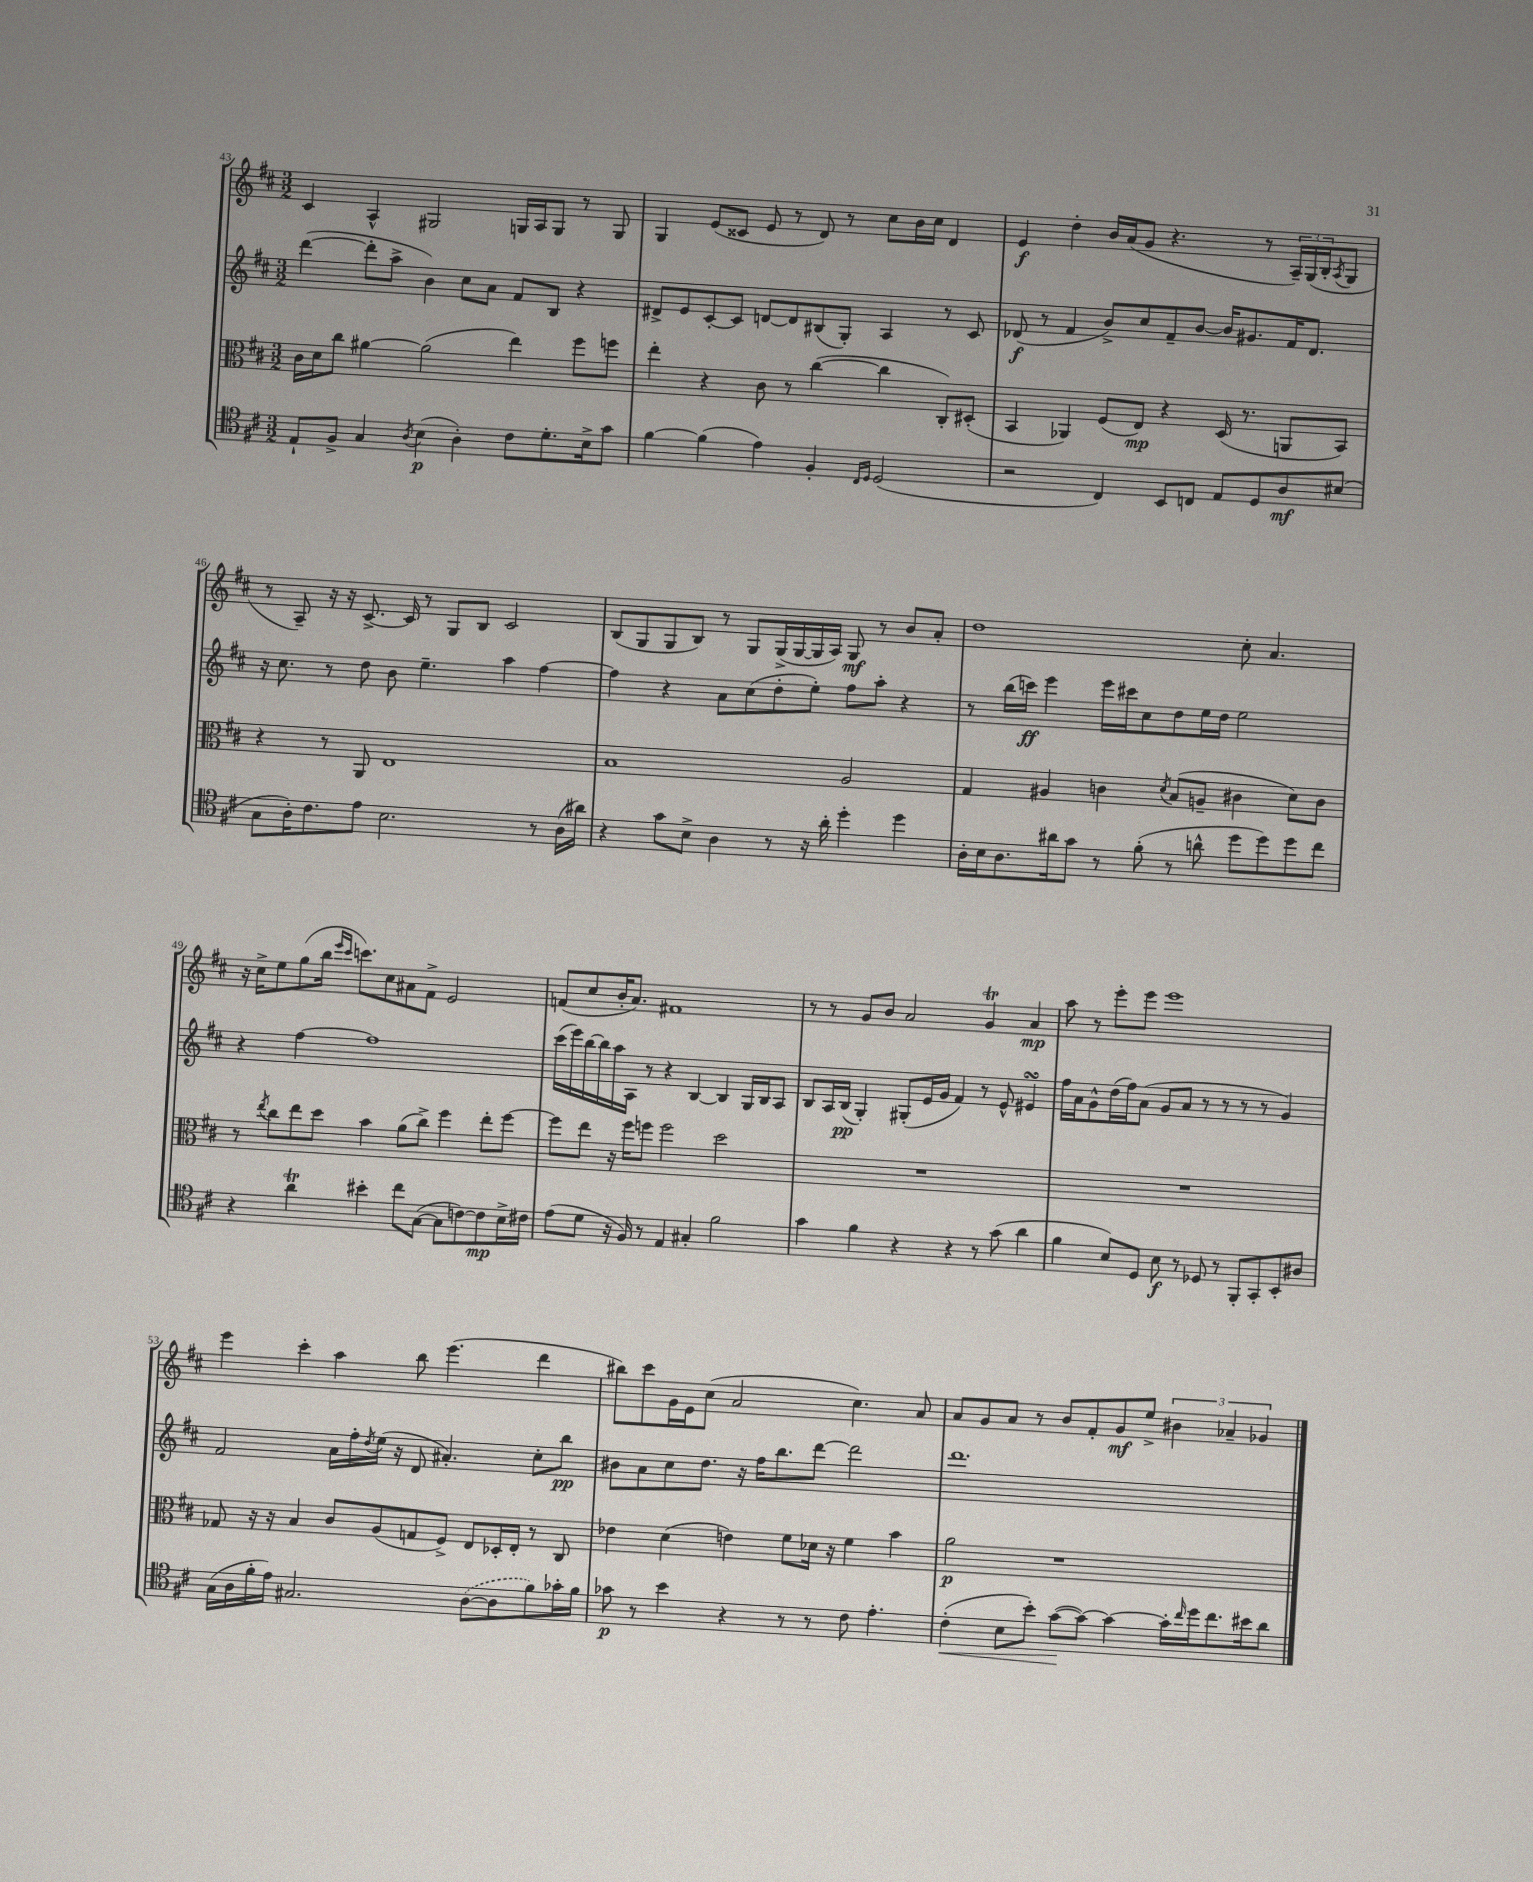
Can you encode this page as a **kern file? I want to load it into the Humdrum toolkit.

**kern	**dynam	**kern	**dynam	**kern	**dynam	**kern	**dynam
*part4	*part4	*part3	*part3	*part2	*part2	*part1	*part1
*staff4	*staff4	*staff3	*staff3	*staff2	*staff2	*staff1	*staff1
*clefC4	*	*clefC3	*	*clefG2	*	*clefG2	*
*k[f#c#]	*	*k[f#c#]	*	*k[f#c#]	*	*k[f#c#]	*
*M3/2	*	*M3/2	*	*M3/2	*	*M3/2	*
=43	=43	=43	=43	=43	=43	=43	=43
8E`/L	.	16c#\LL	.	([4ddd\	.	4c#/	.
.	.	16d\J	.	.	.	.	.
8F#^/J	.	8cc#\J	.	.	.	.	.
4G/	.	[4a#X\	.	8ddd'\L]	.	4A^^/	.
.	.	.	.	8aa^\J	.	.	.
8qA/	.	.	.	.	.	.	.
(4B\	p	(2a#\]	.	4b\)	.	2G#X/	.
4A'\)	.	.	.	8cc#\L	.	.	.
.	.	.	.	8a\J	.	.	.
8c#\L	.	4ee\)	.	8f#/L	.	16Gn/LL	.
.	.	.	.	.	.	16A/J	.
8.d'\	.	.	.	8B/J	.	8G/J	.
.	.	8ff#\L	.	4r	.	8r	.
16B^\k	.	.	.	.	.	.	.
8g\J	.	8ffn\J	.	.	.	8G/	.
=44	=44	=44	=44	=44	=44	=44	=44
[4f#\	.	4ee'\	.	8d#X^/L	.	4G/	.
.	.	.	.	8e/	.	.	.
(4f#\]	.	4r	.	[8c#'/	.	(8e/L	.
.	.	.	.	8c#/J]	.	8c##X/J	.
4e\)	.	8c#\	.	[8dn/L	.	8e/	.
.	.	8r	.	8d/]	.	8r	.
4F#'/	.	([4cc#\	.	(8B#X/	.	8d/)	.
.	.	.	.	8G'/J)	.	8r	.
16qqC#/LL	.	.	.	.	.	.	.
16qqD/JJ	.	.	.	.	.	.	.
(2D/	.	4cc#\]	.	4A/	.	8cc#\L	.
.	.	.	.	.	.	16b\L	.
.	.	.	.	.	.	16cc#\JJ	.
.	.	8C#'/L)	.	8r	.	4d/	.
.	.	(8D#X'/J	.	8c#/	.	.	.
=45	=45	=45	=45	=45	=45	=45	=45
2r	.	4BB/	.	(8d-X/	f	4e/	f
.	.	.	.	8r	.	.	.
.	.	4AA-X/)	.	4f#/	.	4dd'\	.
4C#/)	.	(8F#/L	.	8b^/L)	.	16b/LL	.
.	.	.	.	.	.	(16a/J	.
.	.	8E/J)	mp	8cc#/	.	8g/J	.
8BB/L	.	4r	.	8f#~/	.	4.r	.
8Cn/J	.	.	.	[8b/J	.	.	.
8E/L	.	(16D/	.	16b/KL]	.	.	.
.	.	8.r	.	8.g#X/	.	.	.
8D/	.	.	.	.	.	8r	.
8A/	mf	8AAn/L	.	16f#/K	.	24A~/LL)	.
.	.	.	.	.	.	(24G/	.
.	.	.	.	8.d-/J	.	.	.
.	.	.	.	.	.	24B'/J	.
.	.	.	.	.	.	8qA/	.
(8B#X/J	.	8BB/J)	.	.	.	8G/J	.
!!LO:LB:g=z
=46	=46	=46	=46	=46	=46	=46	=46
8G\L	.	4r	.	16r	.	8r	.
.	.	.	.	8.cc#\	.	.	.
16A'\K)	.	.	.	.	.	8A~/)	.
8.c#\	.	.	.	.	.	.	.
.	.	8r	.	8r	.	16r	.
.	.	.	.	.	.	16r	.
8e\J	.	8AA/	.	8dd\	.	[8.c#^/	.
2.B\	.	1E	.	8b\	.	.	.
.	.	.	.	.	.	16c#/]	.
.	.	.	.	4.ee~\	.	8r	.
.	.	.	.	.	.	8G/L	.
.	.	.	.	.	.	8B/J	.
.	.	.	.	4aa\	.	2c#/	.
8r	.	.	.	[4ff#\	.	.	.
(16A\LL	.	.	.	.	.	.	.
16a#X\JJ)	.	.	.	.	.	.	.
=47	=47	=47	=47	=47	=47	=47	=47
4r	.	1B	.	4ff#\]	.	(8B/L	.
.	.	.	.	.	.	8G/	.
8g\L	.	.	.	4r	.	8G/	.
8B^\J	.	.	.	.	.	8B/J)	.
4A\	.	.	.	8a\L	.	8r	.
.	.	.	.	(8cc#\	.	8G/L	.
8r	.	.	.	8dd'\	.	(16G^/L	.
.	.	.	.	.	.	[16G/	.
16r	.	.	.	8ee'\J)	.	16G/]	.
16a'\	.	.	.	.	.	16A/JJ)	.
4dd'\	.	2A/	.	8ff#\L	.	8G/	mf
.	.	.	.	8aa'\J	.	8r	.
4dd\	.	.	.	4r	.	8b/L	.
.	.	.	.	.	.	8a'/J	.
=48	=48	=48	=48	=48	=48	=48	=48
16A'\LL	.	4G/	.	8r	.	1dd	.
16B\J	.	.	.	.	.	.	.
8.A\	.	.	.	(16bb\LL	.	.	.
.	.	.	.	16cccn\JJ)	ff	.	.
.	.	4A#X/	.	4eee\	.	.	.
16a#X\k	.	.	.	.	.	.	.
8g\J	.	.	.	.	.	.	.
8r	.	4cn\	.	16eee\LL	.	.	.
.	.	.	.	16ccc#X\J	.	.	.
(8f#'\	.	.	.	8cc#\	.	.	.
.	.	8qd/	.	.	.	.	.
8r	.	(8B/L	.	8dd\	.	.	.
8an^^\	.	8An~/J	.	16ee\L	.	.	.
.	.	.	.	16dd\JJ	.	.	.
8dd\L	.	4c#X\	.	2ee\	.	8cc#'\	.
8dd\)	.	.	.	.	.	4.a/	.
8dd\	.	8d\L)	.	.	.	.	.
8cc#\J	.	8c#\J	.	.	.	.	.
!!LO:LB:g=z
=49	=49	=49	=49	=49	=49	=49	=49
4r	.	8r	.	4r	.	16r	.
.	.	.	.	.	.	16cc#^\KL	.
.	.	8qee/	.	.	.	.	.
.	.	8cc#\L	.	.	.	8ee\	.
4aT\	.	8ee\	.	[4ff#\	.	(8gg\	.
.	.	8dd\J	.	.	.	16bb\Jk	.
.	.	.	.	.	.	16qqeee/LL	.
.	.	.	.	.	.	16qqccc#/JJ	.
.	.	.	.	.	.	8.cccn\L)	.
4b#X'\	.	4b\	.	1ff#]	.	.	.
.	.	.	.	.	.	8cc#\	.
8cc#\L	.	(8a\L	.	.	.	8a#X\	.
([8G\J	.	8cc#^\J)	.	.	.	8f#^\J	.
8G\L]	.	4ff#\	.	.	.	2e/	.
[8cn\)	.	.	.	.	.	.	.
8c\]	mp	8ee'\L	.	.	.	.	.
16B^\L	.	[8ff#\J	.	.	.	.	.
16c#X\JJ	.	.	.	.	.	.	.
=50	=50	=50	=50	=50	=50	=50	=50
(8e\L	.	8ff#\L]	.	(16ccc#\LL	.	(8fn/L	.
.	.	.	.	16eee\)	.	.	.
8d\J	.	8ee\J	.	[16bb\	.	8cc#/	.
.	.	.	.	16bb\]	.	.	.
16r	.	16r	.	16aa\	.	16b'/K	.
16F#/)	.	16ff#\KL	.	16A\JJ	.	8.a/J)	.
8r	.	8ffn\J	.	8r	.	.	.
4E/	.	2ff\	.	4r	.	1f#X	.
4G#X'/	.	.	.	[4B/	.	.	.
2f#\	.	2dd\	.	4B/]	.	.	.
.	.	.	.	16G/LL	.	.	.
.	.	.	.	16B/J	.	.	.
.	.	.	.	8A/J	.	.	.
=51	=51	=51	=51	=51	=51	=51	=51
4g\	.	1.r	.	8B/L	.	8r	.
.	.	.	.	16A/L	.	8r	.
.	.	.	.	(16B/JJ	pp	.	.
4f#\	.	.	.	4G'/)	.	8g/L	.
.	.	.	.	.	.	8b/J	.
4r	.	.	.	(8G#X'/L	.	2a/	.
.	.	.	.	16e/L	.	.	.
.	.	.	.	16g/JJ	.	.	.
4r	.	.	.	4f#/)	.	.	.
8r	.	.	.	8r	.	4gT/	.
(8g\	.	.	.	8e^^/	.	.	.
4a\	.	.	.	4e#XsSsS/	.	4a/	mp
=52	=52	=52	=52	=52	=52	=52	=52
4f#\	.	1.r	.	16ff#\LL	.	8aa\	.
.	.	.	.	16a\J	.	.	.
.	.	.	.	8g^^\	.	8r	.
8B/L)	.	.	.	(16dd\L	.	8eee'\L	.
.	.	.	.	16ff#\J)	.	.	.
8D/J	.	.	.	(8a\J	.	8eee\J	.
8B\	f	.	.	8g/L	.	1eee	.
8r	.	.	.	8a/J	.	.	.
8D-X/	.	.	.	8r	.	.	.
8r	.	.	.	8r	.	.	.
8FF#'/L	.	.	.	8r	.	.	.
8GG'/	.	.	.	8r	.	.	.
8BB'/	.	.	.	4g/)	.	.	.
8A#X/J	.	.	.	.	.	.	.
!!LO:LB:g=z
=53	=53	=53	=53	=53	=53	=53	=53
(16G\LL	.	8G-X/	.	2f#/	.	4eee\	.
16A\	.	.	.	.	.	.	.
16f#'\	.	16r	.	.	.	.	.
16e\JJ)	.	16r	.	.	.	.	.
2.G#X/	.	4B/	.	.	.	4ccc#'\	.
.	.	8c#/L	.	16a\LL	.	4aa\	.
.	.	.	.	16ff#'\	.	.	.
.	.	.	.	8qdd/	.	.	.
.	.	(8A/	.	(16ee\JJ	.	.	.
.	.	.	.	16r	.	.	.
.	.	8Gn/	.	8d/	.	8bb\	.
.	.	8F#^/J)	.	4.a#X'/)	.	(4.eee\	.
([8A\L	.	8E/L	.	.	.	.	.
8A\]	.	16D-X'/L	.	.	.	.	.
.	.	16E'/JJ	.	.	.	.	.
8f#\)	.	8r	.	8cc#'\L	.	4ddd\	.
16g-X'\L	.	8C#/	.	8bb\J	pp	.	.
16f#\JJ	.	.	.	.	.	.	.
=54	=54	=54	=54	=54	=54	=54	=54
8g-X\	p	4e-X\	.	8b#X\L	.	8bb#X\L)	.
8r	.	.	.	8a\	.	8ccc#\	.
4b\	.	(4d\	.	8cc#\	.	16g\L	.
.	.	.	.	.	.	16e\J	.
.	.	.	.	8.dd\J	.	(8cc#\J	.
4r	.	4en\)	.	.	.	2a/	.
.	.	.	.	16r	.	.	.
.	.	.	.	16ff#\KL	.	.	.
.	.	.	.	8.bb\	.	.	.
8r	.	8f#\L	.	.	.	.	.
8r	.	16d-X\Jk	.	[8ddd\J	.	.	.
.	.	16r	.	.	.	.	.
8c#\	.	4f#\	.	2ddd\]	.	4.cc#\)	.
4.e'\	.	.	.	.	.	.	.
.	.	4b\	.	.	.	.	.
.	.	.	.	.	.	8a/	.
=55	=55	=55	=55	=55	=55	=55	=55
!	!LO:HP:b	!	!	!	!	!	!
(4c#'\	<	2a\	p	1.ddd	.	8a/L	.
.	.	.	.	.	.	8g/	.
8B\L	.	.	.	.	.	8a/J	.
8b'\J)	.	.	.	.	.	8r	.
([8g\L	.	1r	.	.	.	8b/L	.
8g\J_)	[	.	.	.	.	8f#'/	.
4g\_	.	.	.	.	.	8g/	mf
.	.	.	.	.	.	8ee^/J	.
16g'\LL]	.	.	.	.	.	6b#X\	.
16qqcc#/	.	.	.	.	.	.	.
16dd\J	.	.	.	.	.	.	.
8.cc#\	.	.	.	.	.	.	.
.	.	.	.	.	.	6a-X~/	.
16b#X\k	.	.	.	.	.	.	.
.	.	.	.	.	.	6g-X/	.
8a\J	.	.	.	.	.	.	.
==	==	==	==	==	==	==	==
*-	*-	*-	*-	*-	*-	*-	*-
